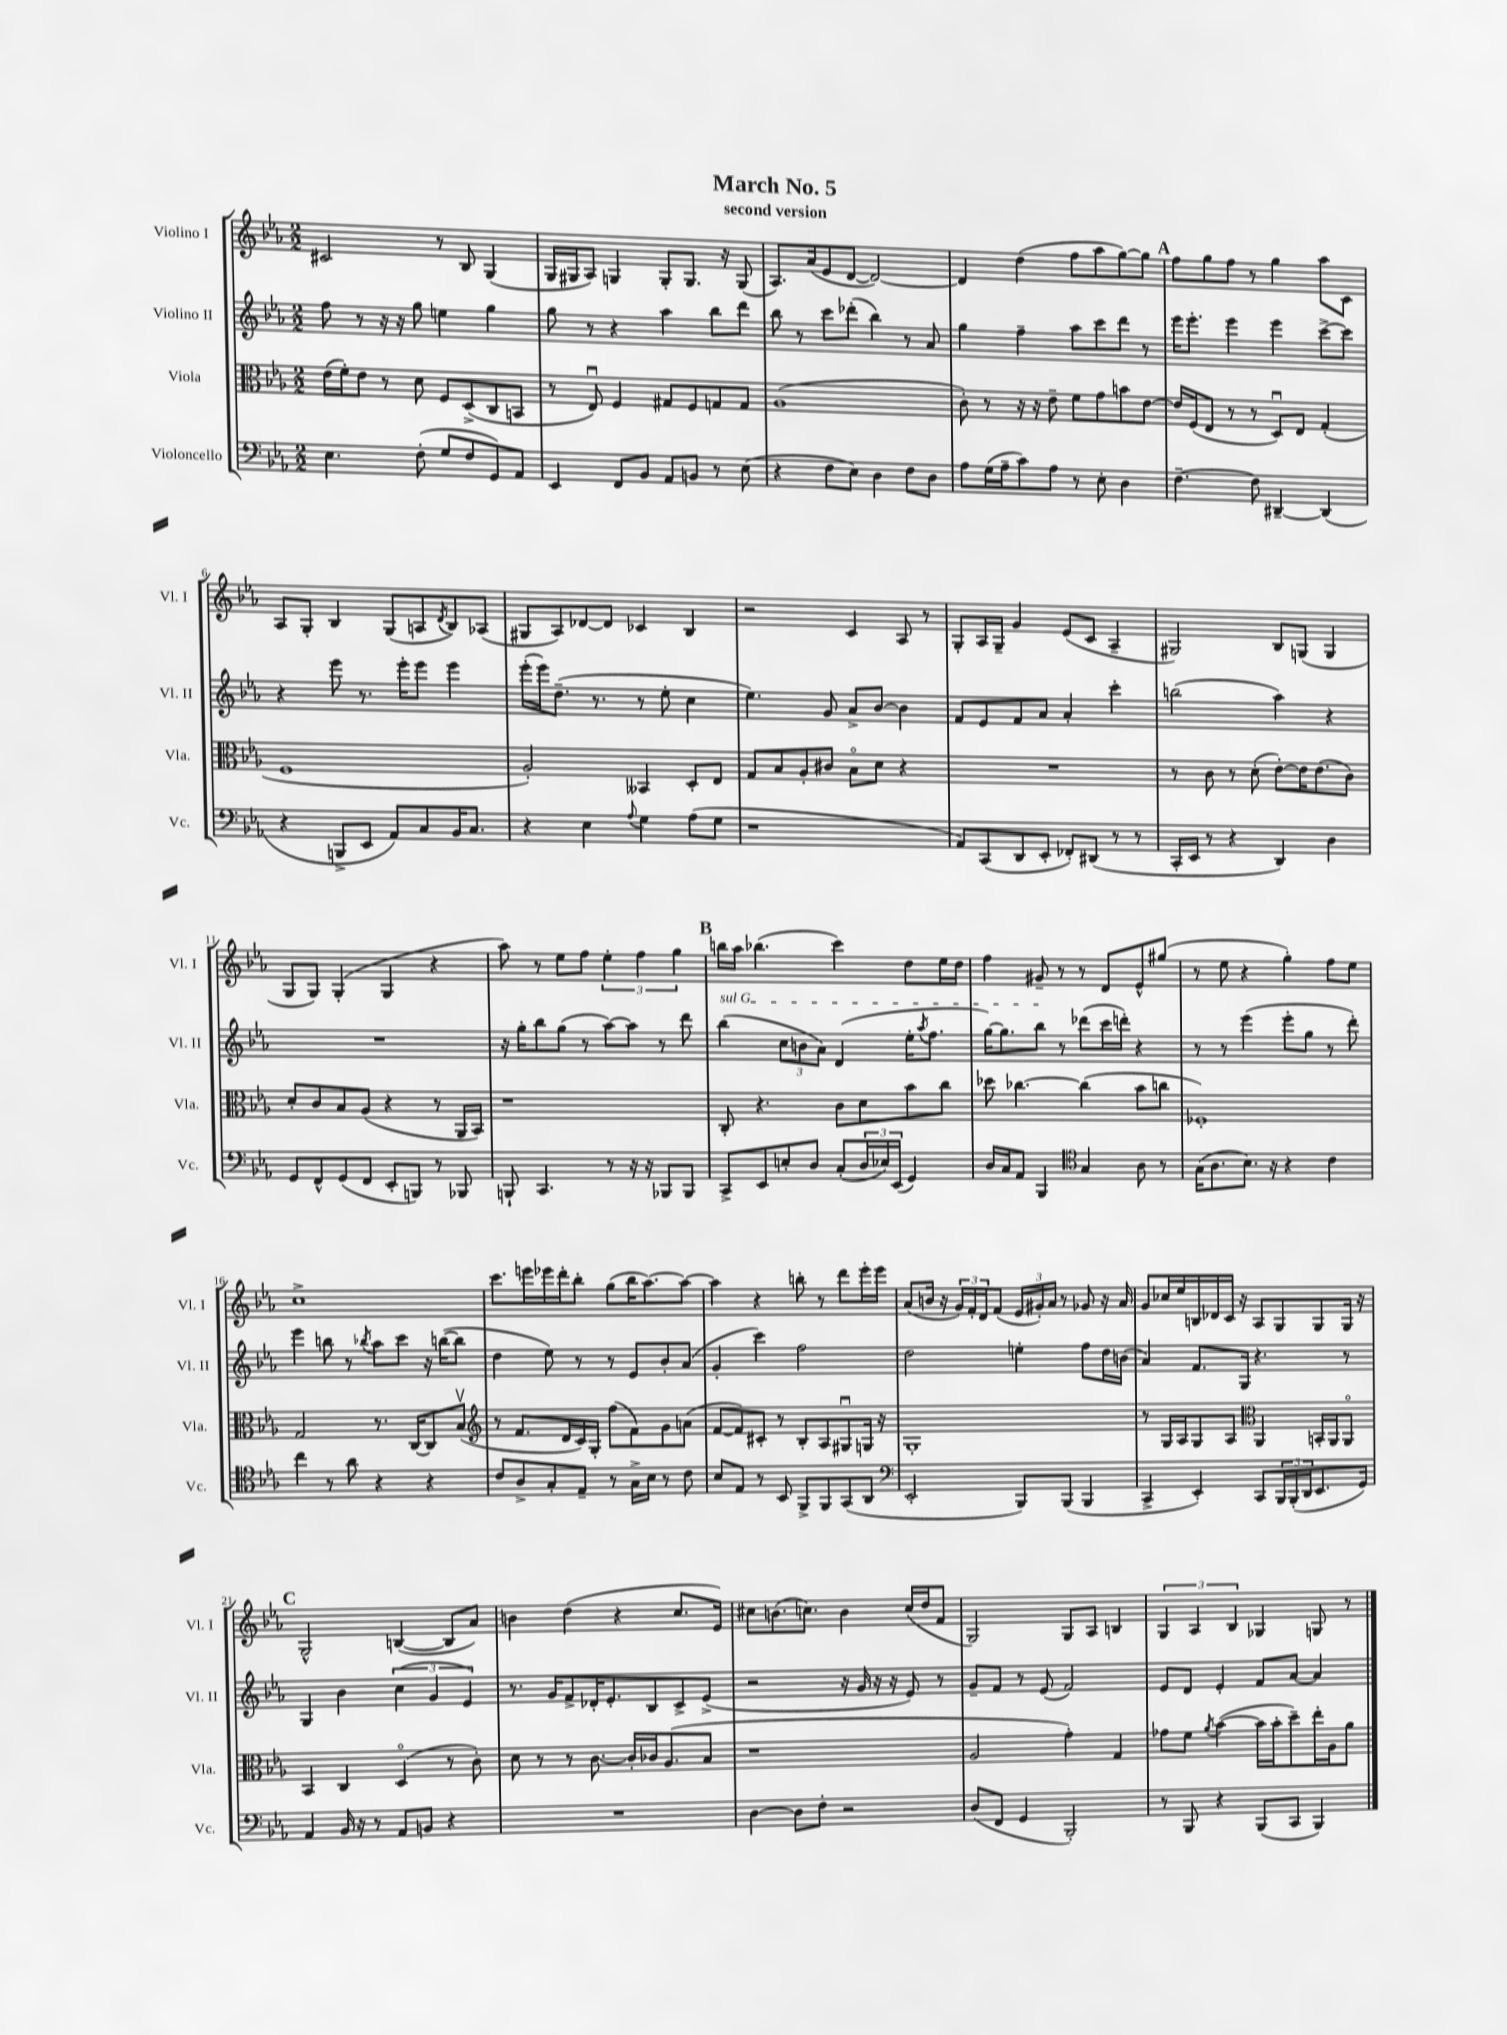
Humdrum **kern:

**kern	**kern	**kern	**kern
*staff4	*staff3	*staff2	*staff1
*clefF4	*clefC3	*clefG2	*clefG2
*k[b-e-a-]	*k[b-e-a-]	*k[b-e-a-]	*k[b-e-a-]
*M2/2	*M2/2	*M2/2	*M2/2
4.E-\	(16e-\LL	8ff\	2c#/
.	16f'\J)	.	.
.	8e-\J	8r	.
.	8r	16r	.
.	.	16r	.
(8F'\	8d\	8gg\	.
8G/L	8F/L	4ee\	8r
8F/	(8D^/	.	8B-/
8GG/)	8C/	4gg\	(4G/
8AA-/J	8BB/J	.	.
=	=	=	=
4EE-/	8r	8gg\	16G/LL
.	.	.	16G#/J
.	8E-u/)	8r	8A-/J)
8FF/L	4F/	4r	4G/
8BB-/J	.	.	.
8AA-/L	8G#/L	4aa-\	8G'/L
8BB/J	8F/	.	8.G/J
8r	8G/	8bb-\L	.
.	.	.	16r
(8E-\	8G/J	8ddd\J	(8G/
=	=	=	=
4r	(1A-	8bb-\	8.A-/L)
.	.	8r	.
.	.	.	(16a-/k
8F\L	.	8ccc\L	8e-/
8E-\J)	.	(8ddd-'\J	[8d/J
4D\	.	4bb-\)	2d/_)
8F\L	.	8r	.
8D\J	.	8a-/	.
=	=	=	=
8A-\L	8c'\)	4gg\	4d/]
(16G\L	8r	.	.
16A-~\J	.	.	.
8c\)	16r	4ff~\	(4dd\
.	16r	.	.
8A-\J	8e-~\	.	.
8r	8f\L	8aa-\L	8ff\L
8E-'\	8g\	8ccc\	8aa-\
4D\	8b\	8ddd\J	[8gg\)
.	[8e-\J	8r	8gg\]J
=	=	=	=
[4.F~\	16e-/]LL	16eee-\LK	8ff\L
.	(16F/J	8.eee-'\J	.
.	8E-/J	.	8gg\
.	8r	4eee-\	8ff\J
8F\]	8r	.	8r
[4DD#~/	8Du/L)	4eee-\	4gg\
.	8E-/J	.	.
(4DD#/]	(4G'/	[8ccc^\L	8aa-\L
.	.	8ccc\]J	8c\J
=	=	=	=
4r	1F	4r	8A-/L
.	.	.	8G'/J
8BBB^/L	.	8eee-\	4B-/
8EE-/J	.	8.r	.
8AA-/L)	.	.	(8G/L
.	.	16eee-'\LK	.
8C/	.	8eee-\J	8A/
.	.	.	8qd/
16BB-/K	.	4eee-\	8B-/)
8.C/J	.	.	.
.	.	.	(8A-/J
=	=	=	=
4r	2A-'/)	(16eee-'\LL	8G#/L
.	.	16eee-\J)	.
.	.	(8.dd~\J	8A-/)
4E-\	.	.	[8d-/
.	.	8.r	.
.	.	.	8d-/]J
8qqA-/	.	.	.
4G\	4BB--/	8r	4c-/
.	.	8ee-'\	.
(8A-\L	8D'/L	4cc\	4B-/
8G\J	8E-/J	.	.
=	=	=	=
1r	8G/L	4.ee-\)	2r
.	8B-/	.	.
.	8A-'/	.	.
.	8c#/J	8g/	.
.	8B-o\L	8a-^/L	4c/
.	8d\J	[8b-/J	.
.	4r	4b-\]	8A-/
.	.	.	8r
=	=	=	=
8AA-/L)	1r	8f/L	8G'/L
(8CC/	.	8e-/	16A-/L
.	.	.	16G~/JJ
8DD/	.	8f/	4g/
8EE-'/J	.	8a-/J	.
8FF-'/L)	.	4a-'/	(8e-/L
(8DD#/J	.	.	8c/J
8r	.	4ccc'\	4A-~/
8r	.	.	.
=	=	=	=
16CC'/LL	8r	(2bb\	2G#/)
16EE-/JJ	.	.	.
8r	8c\	.	.
4r	8r	.	.
.	(8d'\	.	.
4DD/)	[8e-'\L)	4aa-\)	8B-/L
.	16e-\]K	.	(8G/J
.	(8.e-\	.	.
4D\	.	4r	4G/
.	8c\J)	.	.
=	=	=	=
8GG/L	8d'/L	1r	8G/L
8FF^^/	8c/	.	8G/J)
(8GG/	8B-/	.	(4G'/
8FF/J	(8A-/J	.	.
8EE-'/L	4r	.	4G/
8BBB/J)	.	.	.
8r	8r	.	4r
8BBB-/	16AA-/LL	.	.
.	16BB-/JJ)	.	.
=	=	=	=
8BBB`/	1r	16r	8aa-\)
.	.	16gg'\LK	.
4.CC/	.	8bb-\	8r
.	.	(8gg\J	8ee-\L
.	.	8r	8ff\J
8r	.	[8aa-\L)	6ee-'\
16r	.	8aa-\]J	.
.	.	.	6ff\
16r	.	.	.
8BBB-/L	.	8r	.
.	.	.	6gg\
8BBB-/J	.	8ddd\	.
=	=	=	=
8CC^/L	8C'/	(4bb-\	16bb\LL
.	.	.	16aa-\JJ
8EE-/	4.r	.	(4.bb-\
8E'/	.	12cc\L	.
.	.	12b\	.
8D/J	.	.	.
.	.	12a-\J)	.
(8C'/L	8c\L	(4d/	4ccc\)
24D/L	8d\	.	.
24E-/)	.	.	.
(24EE-/JJ	.	.	.
4GG/)	8b-\	16ee-'\LK	8dd\L
.	.	8qaa-/	.
.	.	8.ff\J	.
.	8cc\J	.	16ee-\L
.	.	.	16dd\JJ
=	=	=	=
16D/LL	8dd-\	[16gg\LK)	4ff\
16C/J	.	8.gg\]	.
8AA-/J	[4.cc-\	.	.
4BBB-/	.	8bb-\J	8g#~/
.	.	8r	8r
*clefC4	*	*	*
4G/	(4cc-\]	(8ddd-\L	8r
.	.	16ccc\L	8d/L
.	.	16ddd'\JJ)	.
8A-\	8b-\L	4r	8e-^^/
8r	8cc\J	.	(8gg#/J
=	=	=	=
(16G\LK	1F-')	8r	8r
8.A-\	.	.	.
.	.	8r	8ee-\
8.B-\J)	.	(4eee-\	4r
16r	.	.	.
4r	.	8eee-'\L	4gg'\)
.	.	8gg\J	.
4c\	.	8r	8ff\L
.	.	8ddd'\)	8ee-\J
=	=	=	=
4cc\	2G/	4eee-\	1cc^
8r	.	8bb\	.
8a-\	.	8r	.
.	.	8qbb-/	.
4r	8.r	8aa-\L	.
.	.	8ccc\J	.
.	[16C/LK	.	.
4r	8C/]	16r	.
.	.	([16bb\LK	.
.	(8B-v/J	8bb\]J	.
=	=	=	=
*	*clefG2	*	*
8c/L	8r	4dd\	8.ccc\L
8A-^/	8.f/L	.	.
.	.	.	16eee\L
8G'/	.	8ee-\)	16eee-\
.	16d/L	.	16ddd'\J
8E-~/J	16c/)	8r	8bb-'\J
.	16G'/JJ	.	.
8r	(8ff\L	8r	(8gg\L
16G^\LL	8f\)	8e-/L	16bb-\K
16B-\JJ	.	.	[8.aa-\)
8r	8g\	8b-'/	.
8c\	(8a\J	(8a-/J	8aa-\_J
=	=	=	=
8B-/L	[8f/L	4g'/	4aa-\]
8E-/J	8f/])	.	.
8r	8c#'/J	4ccc\)	4r
8BB-/	8r	.	.
8FF^/L	8B-'/L	2ff\	8bb'\
8FF/	8A-/	.	8r
(8GG/	8G#u/	.	8ddd\L
8AA-/J	16G/Jk	.	16eee-'\L
.	16r	.	16eee-\JJ
=	=	=	=
*clefF4	*	*	*
2EE-'/	1G'	2dd\	(8a-/L
.	.	.	16b/Jk
.	.	.	16r
.	.	.	24g/LL)
.	.	.	24f'/
.	.	.	24d/J
.	.	.	(8f/J
8BBB-/L)	.	4ee'\	24e-/LL
.	.	.	24g#'/)
.	.	.	24a-/JJ
(8BBB-/J	.	.	8r
4BBB-/	.	8ff\L	8g-/
.	.	16dd\L	16r
.	.	(16b\JJ	16a-/
=	=	=	=
4CC^/	8r	4a-/)	8g/L
.	16G/LL	.	16cc-/L
.	16A-/J	.	16ee-/
4EE-'/)	8G/	8.f/L	16B/
.	.	.	16d-/
.	8A-/J	.	16c/JJ
.	.	16G/Jk	16r
*	*clefC3	*	*
8CC/L	4AA-/	4.r	8A-/L
24BBB-/L	.	.	8G/
(24BBB-'/	.	.	.
24DD/J	.	.	.
8.EE-/	16BB'/LL	.	8G/
.	16AA-/J	.	.
.	8AA-o/J	8r	16G/Jk
16GG/Jk)	.	.	16r
=	=	=	=
4AA-/	4BB-/	4G/	2G^^/
16BB-/	4C/	4b-\	.
16r	.	.	.
8r	.	.	.
8AA-/L	(4Do/	(6cc\	([4B/
8BB/J	.	.	.
.	.	6g/	.
4r	8r	.	8B/]L
.	.	6e-/)	.
.	8c'\)	.	8a-/J)
=	=	=	=
1r	8d\	8.r	4b\
.	8r	.	.
.	.	16g/LK	.
.	8r	8f^/	(4dd\
.	[8.c\	16d-'/K	.
.	.	8.e-'/	.
.	.	.	4r
.	16c'/]LL	.	.
.	16c-/J	8B-/	.
.	(8.A-/	.	.
.	.	8c^/	8.cc/L
.	8B-/J	(8e-^/J	.
.	.	.	16e-/Jk)
=	=	=	=
[4D\	1r	2r	8cc#\L
.	.	.	(8.b\
8D\]L	.	.	.
.	.	.	8.cc\J)
8F'\J	.	.	.
2r	.	16r	4b\
.	.	16g/	.
.	.	16r	.
.	.	16r	.
.	.	8e-/)	(16cc/LL
.	.	.	16dd/J
.	.	8r	8f/J
=	=	=	=
(8D/L	2A-/	8g~/L	2G/)
8FF/J	.	8f/J	.
4GG/	.	8r	.
.	.	(8e-/	.
2BBB-'/)	4g'\)	2f/)	8G/L
.	.	.	8A-/J
.	4G/	.	4B/
=	=	=	=
8r	8g-\L	8e-/L	6G/
8BBB-/	8f\J	8d/J	.
.	.	.	6A-/
.	8qa-/	.	.
4r	([4b-\	4e-'/	.
.	.	.	6B-/
(8BBB-/L	16b-\]LL	8f/L	4G-/
.	16b-'\J	.	.
8CC/J	8dd~\)	[8a-/J	.
4BBB-/)	16ee-'\L	4a-/]	8G/
.	16A-\J	.	.
.	8a-\J	.	8r
==	==	==	==
*-	*-	*-	*-
